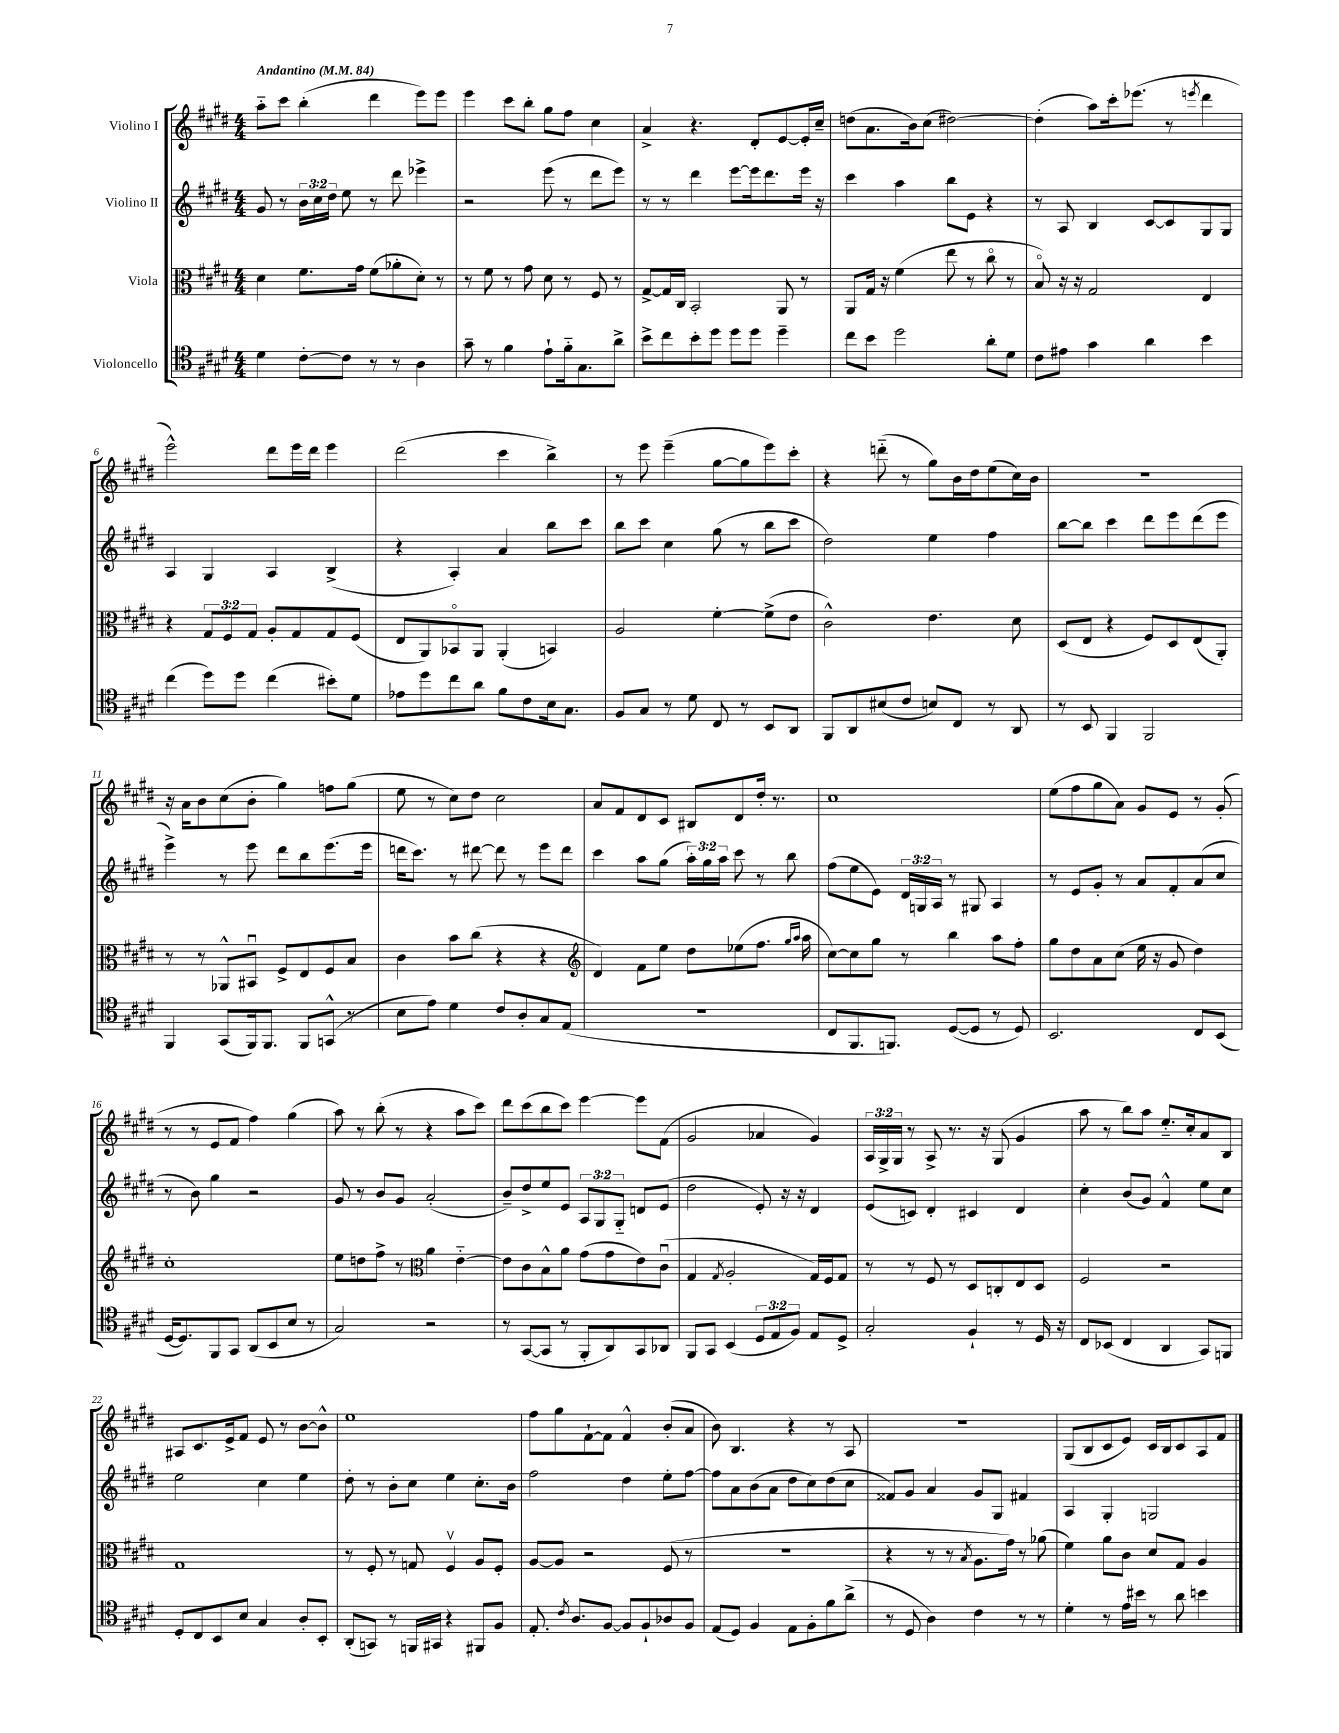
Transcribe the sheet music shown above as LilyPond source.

<<
\new StaffGroup <<
\new Staff = "s0" \with { instrumentName = "Violino I" } {
    \clef treble \key e \major \numericTimeSignature \time 4/4 \override Staff.TupletNumber.text = #tuplet-number::calc-fraction-text \tempo "Andantino" 4 = 84
    \autoBeamOff a''8[-_ cis'''8] b''4-.( dis'''4 e'''8[) e'''8] |
    e'''4 cis'''8[ b''8]-. gis''8[ fis''8] cis''4 |
    a'4-> r4. dis'8[-. e'8~ e'16-. cis''16]-- |
    d''8[( a'8. b'16) cis''8]( dis''2~) |
    dis''4-.( a''8[) cis'''16-. ees'''8.]( r8 \acciaccatura { e'''8 } dis'''4 |
    e'''2-^) dis'''8[ e'''16 dis'''16] e'''4 |
    dis'''2( cis'''4 b''4->) |
    r8 e'''8 e'''4--( gis''8[~ gis''8 e'''8) cis'''8]-. |
    r4 d'''8-_( r8 gis''8[) b'16 dis''16 e''8( cis''16) b'16] |
    r1 |
    r16 a'16[ b'8 cis''8( b'8]-. gis''4) f''8[ gis''8]( |
    e''8 r8 cis''8[) dis''8] cis''2 |
    a'8[ fis'8 dis'8 cis'8] bis8[ dis'8 dis''16]-. r8. |
    cis''1 |
    e''8[( fis''8 gis''8 a'8]) gis'8[ e'8] r8 gis'8-.( |
    r8 r8 e'8[ fis'8] fis''4) gis''4( |
    a''8) r8 b''8-.( r8 r4 a''8[ cis'''8]) |
    dis'''8[ cis'''8( b''8 cis'''8]) e'''4~ e'''8[ fis'8]( |
    gis'2 aes'4 gis'4) |
    \tuplet 3/2 { a16[ gis16-> gis16] } r8 a8-> r8. r16 gis8( gis'4 |
    a''8 r8 b''8[) a''8] e''8.[-_ cis''16-. a'8 b8] |
    ais8[ cis'8. e'16-> fis'8] e'8 r8 b'8[~ b'8]-^ |
    e''1 |
    fis''8[ gis''8 fis'8~-! fis'8] fis'4-^ b'8[-.( a'8] |
    b'8) b4. r4 r8 a8 |
    r1 |
    gis8[( b8 cis'8 e'8]) cis'16[ b16 cis'8 a8 fis'8] \bar "|." |
}
\new Staff = "s1" \with { instrumentName = "Violino II" } {
    \clef treble \key e \major \numericTimeSignature \time 4/4 \override Staff.TupletNumber.text = #tuplet-number::calc-fraction-text
    \autoBeamOff gis'8 r8 \tuplet 3/2 { b'16[ cis''16 dis''16] } e''8 r8 dis'''8 ees'''4-> |
    r2 e'''8( r8 dis'''8[ e'''8]) |
    r8 r8 dis'''4 e'''8[~ e'''16 dis'''8. e'''16] r16 |
    cis'''4 a''4 b''8[ e'8] r4 |
    r8 a8 b4 cis'8[~ cis'8 gis8 gis8] |
    a4 gis4 a4 b4->( |
    r4 a4-.) a'4 b''8[ cis'''8] |
    b''8[ cis'''8] cis''4 gis''8( r8 b''8[ cis'''8] |
    dis''2) e''4 fis''4 |
    b''8[~ b''8] cis'''4 dis'''8[ e'''8 dis'''8( e'''8] |
    e'''4->) r8 e'''8 dis'''8[ b''8 e'''8.( e'''16] |
    d'''16[ cis'''8.]) r8 dis'''8~ dis'''8 r8 e'''8[ dis'''8] |
    cis'''4 a''8[ gis''8]( \tuplet 3/2 { a''16[-.) gis''16 a''16] } cis'''8 r8 b''8 |
    fis''8[( e''8 e'8]) \tuplet 3/2 { dis'16[ g16 a16] } r8 gis8 a4 |
    r8 e'8[ gis'8]-. r8 a'8[ fis'8-. a'8( cis''8] |
    r8 b'8) gis''4 r2 |
    gis'8 r8 b'8[ gis'8] a'2-.( |
    b'8[--) dis''8-> e''8 e'8] \tuplet 3/2 { a8[ gis8 gis8]-_ } d'8[ e'8]( |
    dis''2 e'8-.) r16 r16 dis'4 |
    e'8[( c'8]) dis'4-. cis'4 dis'4 |
    cis''4-. b'8[( gis'8]) fis'4-^ e''8[ cis''8] |
    e''2 cis''4 e''4 |
    dis''8-. r8 b'8[-. cis''8] e''4 cis''8.[-. b'16] |
    fis''2 dis''4 e''8[-. fis''8]~ |
    fis''8[ a'8 b'8( a'8] dis''8[ cis''8) dis''8( cis''8] |
    fisis'8[) gis'8] a'4 gis'8[ gis8] fis'4 |
    a4 gis4-. g2 \bar "|." |
}
\new Staff = "s2" \with { instrumentName = "Viola" } {
    \clef alto \key e \major \numericTimeSignature \time 4/4 \override Staff.TupletNumber.text = #tuplet-number::calc-fraction-text
    \autoBeamOff dis'4 fis'8.[ gis'16] fis'8[( aes'8-. dis'8]-.) r8 |
    r8 fis'8 r8 gis'8 dis'8 r8 fis8 r8 |
    gis8[~-> gis16 cis16] b,2-. a,8 r8 |
    a,8[ gis16] r16 fis'4( e''8 r8 cis''8\flageolet r8 |
    b8\flageolet) r16 r16 gis2 e4 |
    r4 \tuplet 3/2 { gis8[ fis8 gis8] } a8[-. gis8 gis8 fis8]( |
    e8[ a,8) bes,8\flageolet a,8] a,4-.( b,4) |
    a2 fis'4~-. fis'8[->( e'8] |
    cis'2-^) e'4. dis'8 |
    dis8[( e8] r4 fis8[) dis8 e8( a,8]-.) |
    r8 r8 aes,8[-^ bis,8]\downbow fis8[-> e8 fis8 b8] |
    cis'4 b'8[ cis''8]( r4 r4 |
    \clef treble dis'4) fis'8[ e''8] dis''8[ ees''8( fis''8.] \grace { gis''16[ a''16] } a''16 |
    cis''8[~) cis''8 gis''8] r8 b''4 a''8[ fis''8]-. |
    gis''8[ dis''8 a'8 cis''8]( e''16 r16 gis'8 dis''4) |
    cis''1-. |
    e''8[ d''8 fis''8]-> r8 \clef alto a'4 e'4~-_ |
    e'8[ cis'8 b8-^ a'8] gis'8[( gis'8 e'8) cis'8]\downbow( |
    gis4 \acciaccatura { gis8 } a2-. gis16[) fis16 gis8] |
    r8 r8 fis8 r8 dis8[ c8-. e8 dis8] |
    fis2 r2 |
    gis1 |
    r8 fis8-. r8 g8 fis4\upbow a8[ fis8]-. |
    a8[~ a8] r2 fis8( r8 |
    R1 |
    r4 r8 r8 \acciaccatura { b8 } a8.[ gis'16]) r8 aes'8( |
    fis'4) a'8[ cis'8] dis'8[ gis8] a4 \bar "|." |
}
\new Staff = "s3" \with { instrumentName = "Violoncello" } {
    \clef tenor \key e \major \numericTimeSignature \time 4/4 \override Staff.TupletNumber.text = #tuplet-number::calc-fraction-text
    \autoBeamOff dis'4 cis'8[~-. cis'8] r8 r8 a4 |
    gis'8-- r8 fis'4 e'8[-! fis'16-_ gis8. a'8]-> |
    b'8[-> cis''8 b'8-. dis''8] dis''8[ dis''8] dis''4-- |
    cis''8[ b'8] dis''2 a'8[-. dis'8] |
    cis'8[ eis'8] gis'4 a'4 b'4 |
    cis''4( dis''8[) dis''8] cis''4( bis'8[-.) dis'8] |
    ees'8[ dis''8 cis''8 a'8] fis'8[ cis'8 b16 gis8.] |
    fis8[ gis8] r8 dis'8 cis8 r8 b,8[ a,8] |
    fis,8[ a,8 bis8( cis'8] b8[) cis8] r8 a,8 |
    r8 b,8 fis,4 fis,2 |
    fis,4 gis,8[( fis,16) fis,8.] fis,8[ g,8]-^( r8 |
    b8[ e'8]) dis'4 cis'8[ a8-. gis8 e8]( |
    R1 |
    cis8[ fis,8. f,8.]) dis8[~( dis8] r8 dis8) |
    b,2. cis8[ b,8]( |
    dis16[~ dis8.) fis,8 gis,8] a,8[( b,8 b8] r8 |
    gis2) r2 |
    r8 gis,8[~( gis,8] r8 fis,8[-. a,8) gis,8 aes,8] |
    fis,8[ gis,8] b,4( \tuplet 3/2 { dis8[ e8 fis8]) } e8[ dis8]-> |
    gis2-. fis4-! r8 dis16 r16 |
    cis8[ bes,8]( cis4 a,4 gis,8[) f,8] |
    dis8[-. cis8 b,8 b8] gis4 a8[-. b,8]-. |
    a,8[-.( g,8]) r8 f,16[ gis,16] r4 fis,8[ fis8] |
    e8.-. \acciaccatura { cis'8 } a8.[ fis8]~ fis8[ fis8-! aes8 fis8] |
    e8[( dis8]) fis4 e8[ fis8-. fis'8 a'8]->( |
    r8 dis8 a4) cis'4 r8 r8 |
    dis'4-. r8 e'16[ bis'16] r8 a'8 b'4 \bar "|." |
}
>>
>>
